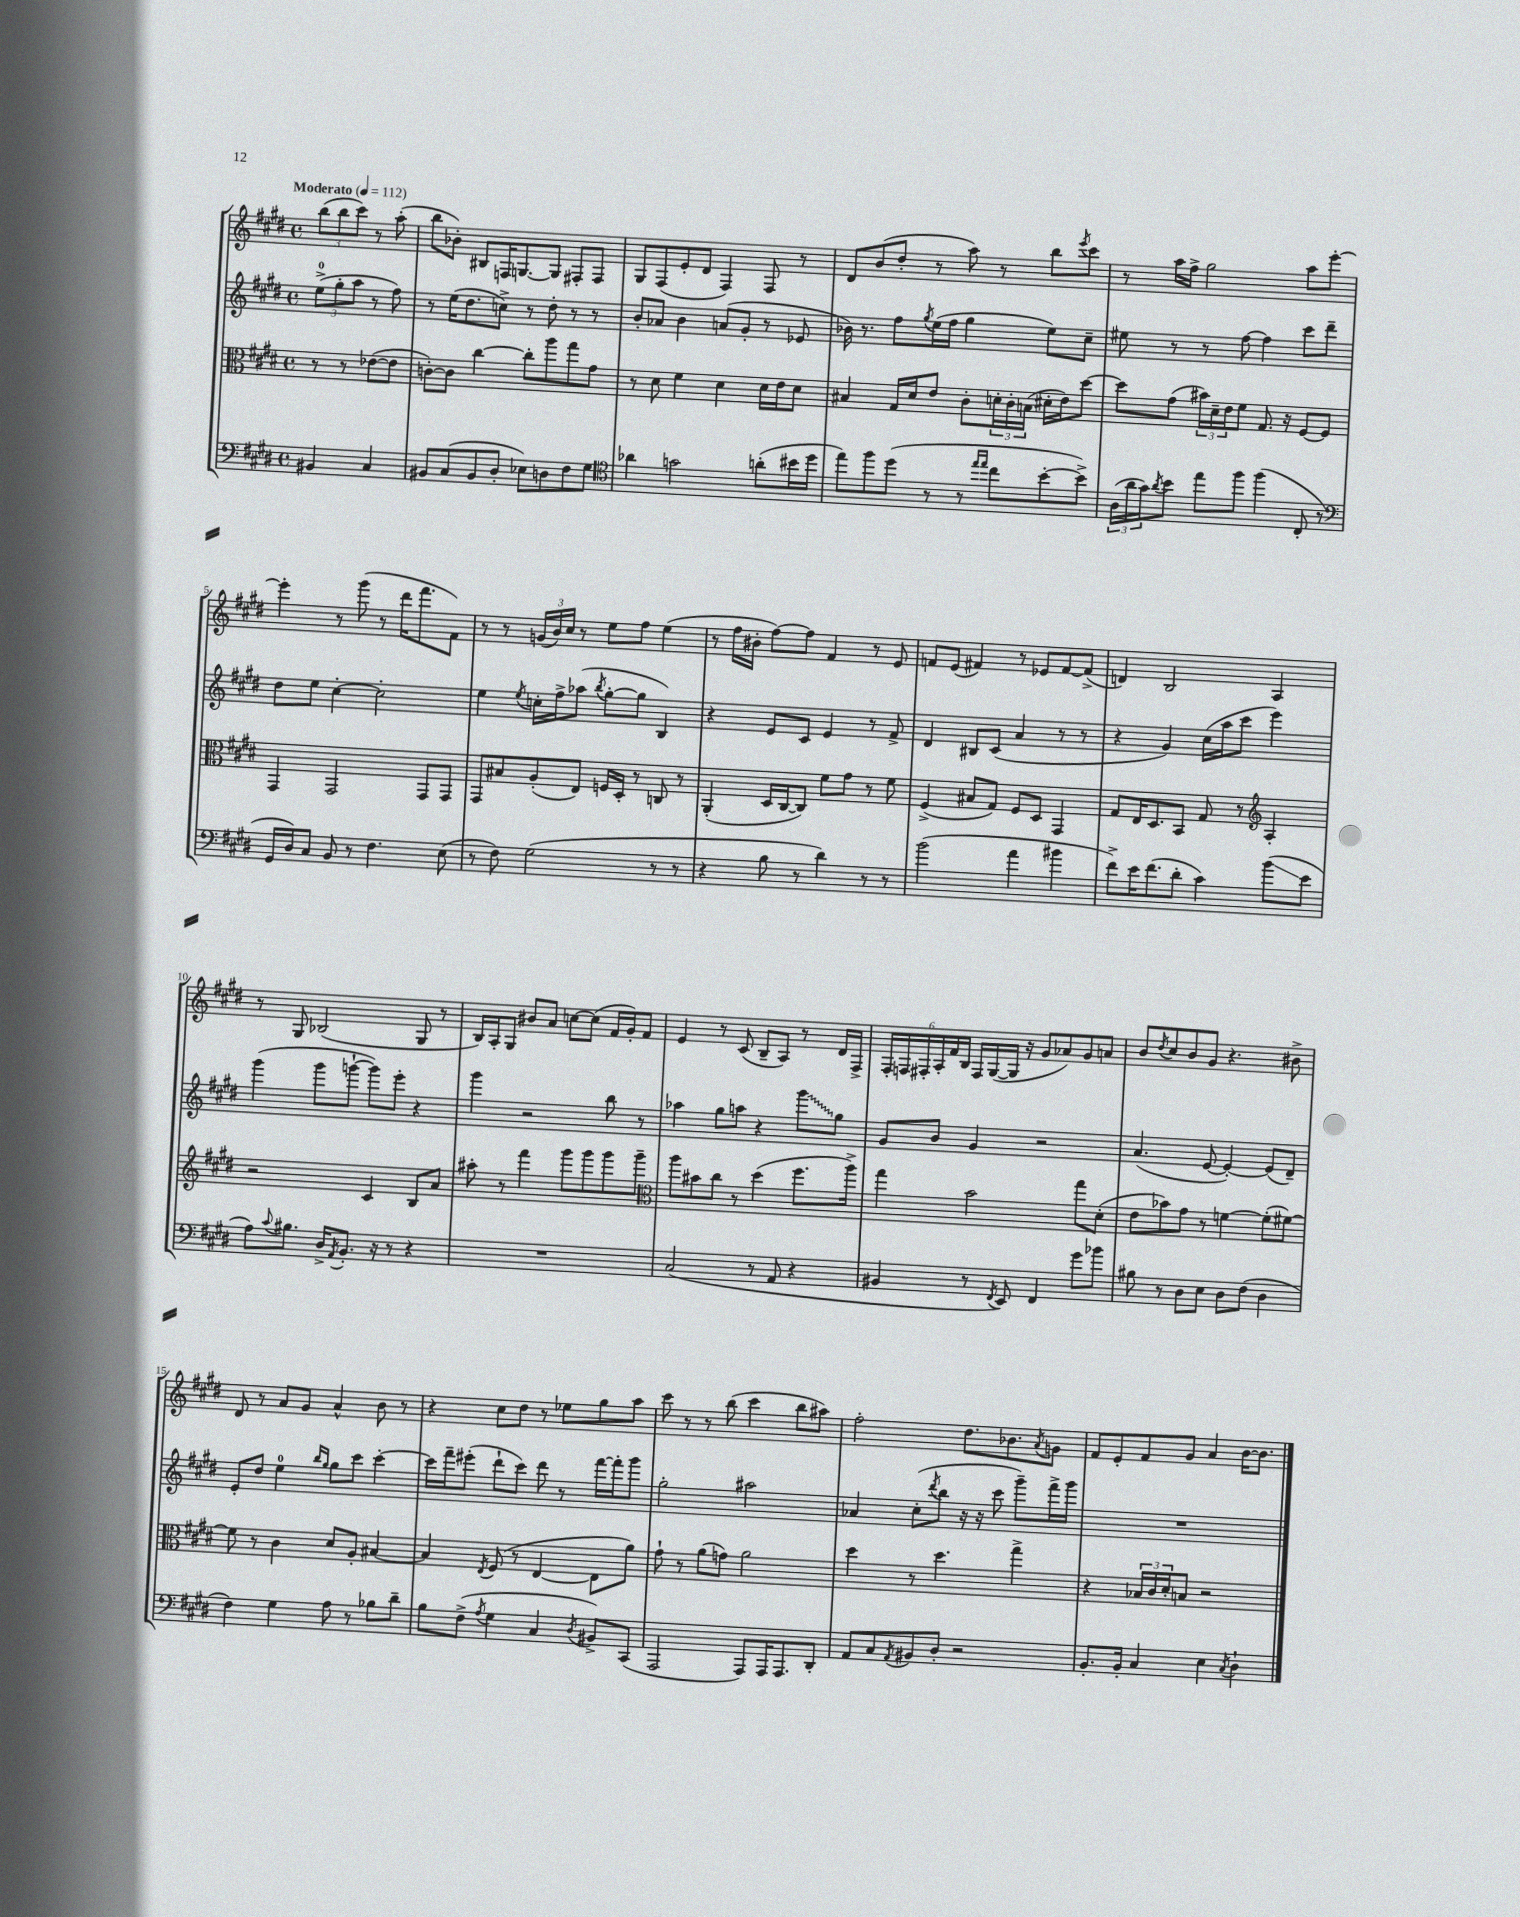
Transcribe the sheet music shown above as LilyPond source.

<<
\new StaffGroup <<
\new Staff = "s0" {
    \clef treble \key e \major \defaultTimeSignature \time 4/4 \partial 2 \tempo "Moderato" 4 = 112
    \tuplet 3/2 { b''8( b''8 cis'''8) } r8 a''8-.( |
    b''8 bes'8-.) bis8 f16 g8.~ g8 fis8-. fis8 |
    gis8 fis8( e'8-. dis'8 fis4) fis8 r8 |
    dis'8 b'8( dis''8-. r8 a''8) r8 b''8 \acciaccatura { e'''8 } cis'''8 |
    r8 a''16 fis''16-> gis''2 a''8 e'''8~-. |
    e'''4-. r8 gis'''8( r8 dis'''16 fis'''8. fis'8) |
    r8 r8 \tuplet 3/2 { g'16( b'16) cis''16 } r8 e''8 fis''8 e''4( |
    r8 fis''16 bis'16-. fis''8~) fis''8 fis'4 r8 e'8 |
    f'8 e'8( fis'4) r8 ees'8 fis'8~ fis'8->( |
    d'4) b2 a4 |
    r8 gis8 bes2( gis8 r8 |
    b16) a16-. gis8 bis'8 a'8 c''8~ c''8( fis'16 gis'16-.) fis'8 |
    e'4 r8 cis'8( b8-- a8) r8 dis'16 fis16-> |
    \tuplet 6/4 { fis16-. f16 fis16-. a16-. fis'16 b16 } fis16 gis16~( gis16 r16 gis'8 aes'8) gis'8 a'8 |
    b'8 \acciaccatura { dis''8 } cis''8 b'8 gis'8 r4. bis'8-> |
    dis'8 r8 a'8 gis'8 a'4-^ b'8 r8 |
    r4 cis''8 dis''8 r8 ees''8 gis''8 a''8 |
    cis'''8 r8 r8 b''8( cis'''4 b''8 ais''8) |
    fis''2-. dis''8. bes'8. \acciaccatura { a'8 } g'8 |
    fis'8 e'8-. fis'8 gis'8 a'4 b'16~ b'8. \bar "|." |
}
\new Staff = "s1" {
    \clef treble \key e \major \defaultTimeSignature \time 4/4 \partial 2
    \tuplet 3/2 { e''8-0->( gis''8-. a''8 } r8 fis''8) |
    r8 e''16( dis''8. c''8->) r8 dis''8-. r8 r8 |
    b'8-. aes'8 b'4 a'8( gis'8-. r8 ees'8 |
    bes'16) r8. fis''8 \acciaccatura { gis''8 } e''16( fis''16 gis''4 e''8) cis''8-- |
    eis''8 r8 r8 fis''8~ fis''4 cis'''8 dis'''8-- |
    dis''8 e''8 cis''4~-. cis''2-. |
    e''4 \acciaccatura { e''8 } c''16-. fis''16-> aes''8( \acciaccatura { b''8 } gis''8~-. gis''8 b4) |
    r4 e'8 cis'8 e'4 r8 fis'8-> |
    dis'4 bis8 cis'8( a'4 r8 r8 |
    r4 gis'4) cis''16( a''16 cis'''8 e'''4) |
    gis'''4( gis'''8 g'''8~-! g'''8) e'''8-. r4 |
    gis'''4 r2 b''8 r8 |
    aes''4 gis''8 a''8 r4 \once \override Glissando.style = #'zigzag gis'''8\glissando gis''8 |
    gis'8 b'8 gis'4 r2 |
    a'4.( e'8~ e'4~-.) e'8( dis'8--) |
    e'8-. dis''8 e''4-0 \grace { b''16 gis''16 } gis''8 cis'''8 cis'''4~-. |
    cis'''16 fis'''16-- eis'''8-.( dis'''8-! cis'''8) dis'''8 r8 fis'''16~ fis'''16-. gis'''8 |
    gis''2-. ais''2 |
    aes'4 cis''8-.( \acciaccatura { dis'''8 } b''8 r16 r16 cis'''8 gis'''8--) fis'''16-> gis'''16 |
    R1 \bar "|." |
}
\new Staff = "s2" {
    \clef alto \key e \major \defaultTimeSignature \time 4/4 \partial 2
    r8 r8 ees'8~( ees'8 |
    c'8~-.) c'8 cis''4~ cis''8-. a''8 gis''8 gis'8 |
    r8 dis'8 fis'4 dis'4 dis'16 e'16 dis'8 |
    bis4 gis16 dis'16 e'8 cis'8-. \tuplet 3/2 { d'16-. cis'16-. b16( } dis'16-. e'16) dis''8~ |
    dis''8 gis'8( \tuplet 3/2 { bis'16) dis'16-- e'16 } fis'8 gis8. r16 fis8~ fis8 |
    gis,4 gis,2 gis,8 gis,8 |
    gis,8 bis8 a8-.( e8) f16 dis16-. r8 c8 r8 |
    a,4-.( dis16 cis16~ cis8) fis'8 gis'8 r8 fis'8 |
    fis4->( bis8 gis8) fis8 dis8 gis,4 |
    gis8 e16 dis8. b,8 gis8 r8 \clef treble a4-. |
    r2 cis'4 b8 a'8 |
    ais''8-. r8 fis'''4 gis'''8 gis'''8 gis'''8 gis'''8-- |
    \clef alto a''8 bis'8 cis''8 r8 dis''4( fis''8. a''16->) |
    gis''4 b'2 gis''8 dis'8-.( |
    e'8 bes'8) gis'8 r8 f'4~ f'8-.( fis'8~) |
    fis'8 r8 cis'4 dis'8 a8-. bis4~ |
    bis4 \acciaccatura { e8 } fis8( r8 e4~ e8 a'8) |
    gis'8-! r8 a'8( g'8) a'2 |
    dis''4 r8 dis''4. gis''4-> |
    r4 \tuplet 3/2 { bes16 cis'16 dis'16-. } b8 r2 \bar "|." |
}
\new Staff = "s3" {
    \clef bass \key e \major \defaultTimeSignature \time 4/4 \partial 2
    bis,4 cis4 |
    bis,8 cis8( bis,8 dis8-. ees8) d8 fis8 gis8 |
    \clef tenor aes'4 g'2 a'8-.( bis'16 dis''16 |
    e''8) fis''8 dis''8( r8 r8 \grace { e''16 e''16 } cis''8 b'8~-. b'8->) |
    \tuplet 3/2 { a16( a'16 gis'16) } \acciaccatura { a'8 } b'8 e''8 fis''8 fis''4( cis8-. r8 |
    \clef bass gis,16 dis16) cis8 b,8 r8 fis4. e8( |
    r8 fis8) gis2( r8 r8 |
    r4 b8 r8 dis'4) r8 r8 |
    b'2( a'4 bis'4 |
    fis'8->) e'16 fis'8.( dis'8-. cis'4) b'8\glissando( e'8 |
    a8) \appoggiatura { cis'8 } bis8. dis16-> \acciaccatura { a,8 } b,8.-. r16 r8 r4 |
    R1 |
    cis2( r8 a,8 r4 |
    bis,4 r8 \acciaccatura { fis,8 } e,8) fis,4 gis'8 bes'8 |
    bis8 r8 dis8 e8 dis8 fis8( dis4 |
    fis4) gis4 a8 r8 bes8 dis'8-- |
    b8 fis8->( \acciaccatura { a8 } gis4 cis4 \acciaccatura { dis8 } bis,8->) cis,8( |
    a,,2 a,,8) a,,16 a,,8. dis,8-. |
    a,8 cis8 \acciaccatura { a,8 } bis,8 dis8-. r2 |
    b,8.-. b,16-. cis4 e4 \acciaccatura { cis8 } dis4-! \bar "|." |
}
>>
>>
